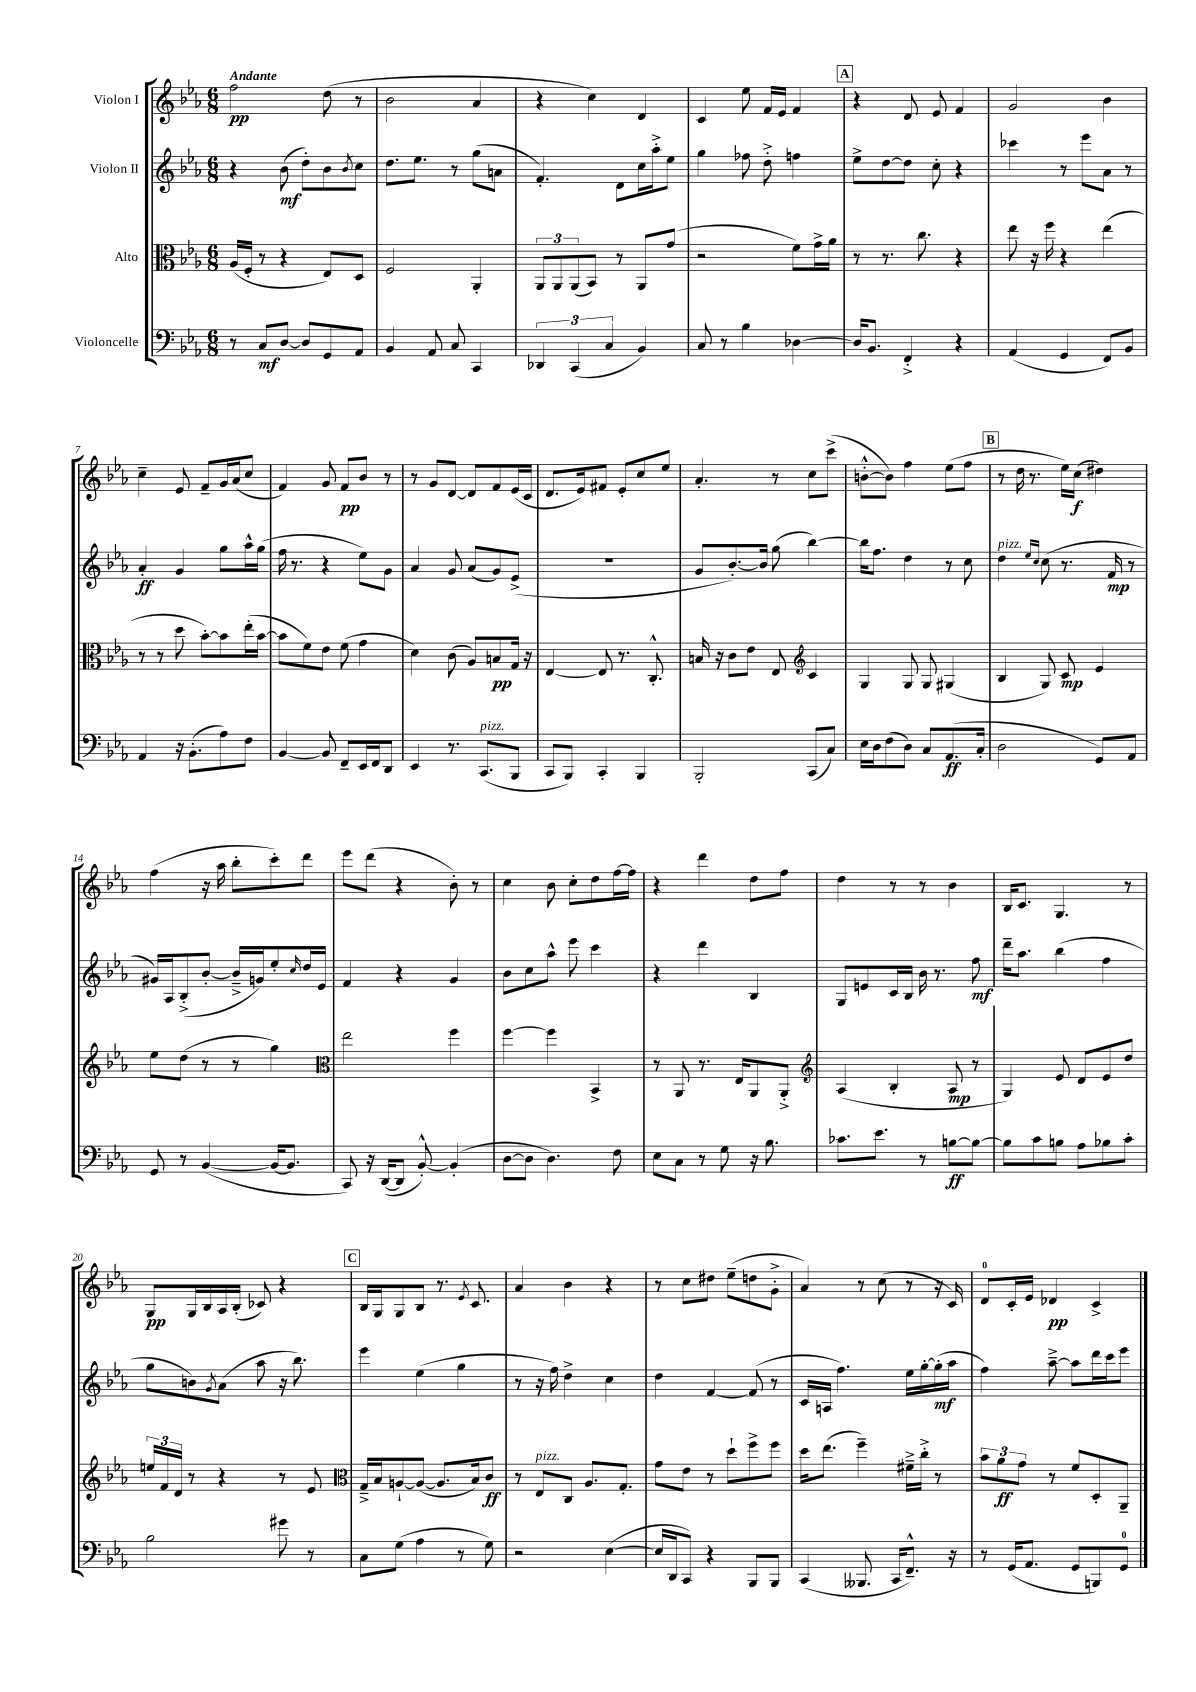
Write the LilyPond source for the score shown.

<<
\new StaffGroup <<
\new Staff = "s0" \with { instrumentName = "Violon I" } {
    \clef treble \key ees \major \numericTimeSignature \time 6/8 \tempo "Andante"
    f''2\pp d''8( r8 |
    bes'2 aes'4 |
    r4 c''4) d'4 |
    c'4 ees''8 f'16 ees'16 f'4 |
    \mark \markup { \box "A" } r4 d'8 ees'8 f'4 |
    g'2 bes'4 |
    c''4-- ees'8 f'8-- g'16 aes'16( c''8 |
    f'4) g'8 f'8\pp bes'8 r8 |
    r8 g'8 d'8~ d'8 f'8 ees'16( c'16 |
    d'8. ees'16) fis'8 ees'8-. c''8 ees''8 |
    aes'4.-. r8 c''8 c'''8->( |
    b'8~-.-^ b'8) f''4 ees''8( f''8 |
    \mark \markup { \box "B" } r8 d''16 r8. ees''16) c''16\f( dis''4) |
    f''4( r16 aes''16 bes''8-. c'''8-.) d'''8 |
    ees'''8 d'''8( r4 bes'8-.) r8 |
    c''4 bes'8 c''8-. d''8 f''16~ f''16 |
    r4 d'''4 d''8 f''8 |
    d''4 r8 r8 bes'4 |
    bes16 c'8. g4. r8 |
    g8\pp g16 bes16 aes16 bes16-.( ces'8) r4 |
    \mark \markup { \box "C" } bes16 g16 g8 bes8 r8. \acciaccatura { ees'8 } c'8. |
    aes'4 bes'4 r4 |
    r8 c''8 dis''8 ees''8--( d''8 g'8-.-> |
    aes'4) r8 c''8( r8 r16 c'16) |
    d'8-0 c'16-. ees'16 des'4\pp c'4-> \bar "|." |
}
\new Staff = "s1" \with { instrumentName = "Violon II" } {
    \clef treble \key ees \major \numericTimeSignature \time 6/8
    r4 bes'8\mf( d''8-.) bes'8 \acciaccatura { bes'8 } c''8 |
    d''8. ees''8. r8 g''8( a'8 |
    f'4.-.) d'8 c''16 aes''16-.-> ees''8 |
    g''4 fes''8 d''8-.-> f''4 |
    \mark \markup { \box "A" } ees''8-> d''8~ d''8 c''8-. r4 |
    ces'''4 r8 ees'''8 aes'8 r8 |
    aes'4-.\ff g'4 g''8 aes''16-^ g''16( |
    f''16 r8. r4 ees''8) g'8 |
    aes'4 g'8 aes'8( g'8) ees'8->( |
    R2. |
    g'8 bes'8.~-.) bes'16 g''8( bes''4~) |
    bes''16 f''8. d''4 r8 c''8 |
    \mark \markup { \box "B" } d''4^\markup { \italic "pizz." } \grace { ees''16 c''16 } c''8( r8. f'16\mp r8 |
    gis'16) aes16 bes8-.->( bes'8~-. bes'16---> g'16) ees''8-. \grace { c''16 } d''16 ees'16 |
    f'4 r4 g'4 |
    bes'8 c''8 aes''8-^ ees'''8 c'''4 |
    r4 d'''4 bes4 |
    g8 e'8 c'16 bes16 bes'16 r8. f''8\mf |
    d'''16-- aes''8. bes''4( f''4 |
    g''8 b'8) \acciaccatura { g'8 } aes'8( aes''8 r16 bes''8.) |
    \mark \markup { \box "C" } ees'''4 ees''4( g''4 |
    r8 r16 f''16) d''4-> c''4 |
    d''4 f'4~ f'8( r8 |
    c'16 a16 f''4.) ees''16 g''16~-. g''16-.\mf( aes''16 |
    f''4) aes''8~---> aes''8 d'''16 c'''16 ees'''8 \bar "|." |
}
\new Staff = "s2" \with { instrumentName = "Alto" } {
    \clef alto \key ees \major \numericTimeSignature \time 6/8
    aes16( f16-. r8 r4 ees8) d8 |
    f2 aes,4-. |
    \tuplet 3/2 { aes,8 aes,8 aes,8( } bes,8) r8 aes,8 g'8( |
    r2 f'8) g'16-> aes'16 |
    \mark \markup { \box "A" } r8 r8. c''8. r4 |
    ees''8 r16 f''16 r4 ees''4( |
    r8 r8 d''8 bes'8~-.) bes'8 ees''16-.( bes'16~ |
    bes'8 f'8) ees'8 f'8( g'4 |
    d'4) c'8( aes8) b8\pp g16 r16 |
    ees4~ ees8 r8. c8.-.-^ |
    b16 r16 c'8 ees'8 ees8 \clef treble c'4 |
    g4 g8 g8 gis4( |
    \mark \markup { \box "B" } bes4 g8) c'8\mp ees'4 |
    ees''8 d''8( r8 r8 g''4) |
    \clef alto ees''2 f''4 |
    f''4~ f''4 bes,4-> |
    r8 aes,8 r8. ees16 aes,8 aes,8-.-> |
    \clef treble aes4( bes4-. aes8\mp r8 |
    g4) ees'8 d'8 ees'8 d''8 |
    \tuplet 3/2 { e''16 f'16 d'16 } r8 r4 r8 ees'8 |
    \mark \markup { \box "C" } \clef alto g16---> bes16 a8~-! a8~( a8. bes16) c'8\ff |
    r8 ees8^\markup { \italic "pizz." } c8 aes8. g8.-. |
    g'8 ees'8 r8 d''8-! f''8-> f''8 |
    d''16 ees''8.( f''4--) fis'16---> c''16-.-> r8 |
    \tuplet 3/2 { bes'8 aes'8\ff g'8 } r8 f'8 d8-. aes,8-- \bar "|." |
}
\new Staff = "s3" \with { instrumentName = "Violoncelle" } {
    \clef bass \key ees \major \numericTimeSignature \time 6/8
    r8 c8\mf d8~ d8 g,8 aes,8 |
    bes,4 aes,8 c8 c,4 |
    \tuplet 3/2 { des,4 c,4( c4 } bes,4) |
    c8 r8 bes4 des4~ |
    \mark \markup { \box "A" } des16 bes,8. f,4-.-> r4 |
    aes,4( g,4 f,8) bes,8 |
    aes,4 r16 bes,8.-.( aes8) f8 |
    bes,4~ bes,8 f,8-- ees,16 f,16 d,8 |
    ees,4 r8. c,8.^\markup { \italic "pizz." }( bes,,8 |
    c,8 bes,,8) c,4-. bes,,4 |
    bes,,2-. c,8( c8) |
    ees16 d16 f8( d8) c8 aes,8.\ff( c16-. |
    \mark \markup { \box "B" } d2 g,8) aes,8 |
    g,8 r8 bes,4~( bes,16~ bes,8. |
    c,8) r16 d,16~( d,8 bes,8~-.-^) bes,4-.( |
    d8~ d8 d4.) f8 |
    ees8 c8 r8 g8 r16 bes8. |
    ces'8. ees'8. r8 b8~\ff b8~ |
    b8 c'8 b8 aes8 bes8 c'8-. |
    bes2 gis'8 r8 |
    \mark \markup { \box "C" } c8 g8( aes4 r8 g8) |
    r2 ees4~( |
    ees16 d,16 c,8) r4 bes,,8 bes,,8 |
    c,4( beses,,8. c,16 f,8.---^) r16 |
    r8 g,16( aes,8. g,8 b,,8) g,8-0 \bar "|." |
}
>>
>>
